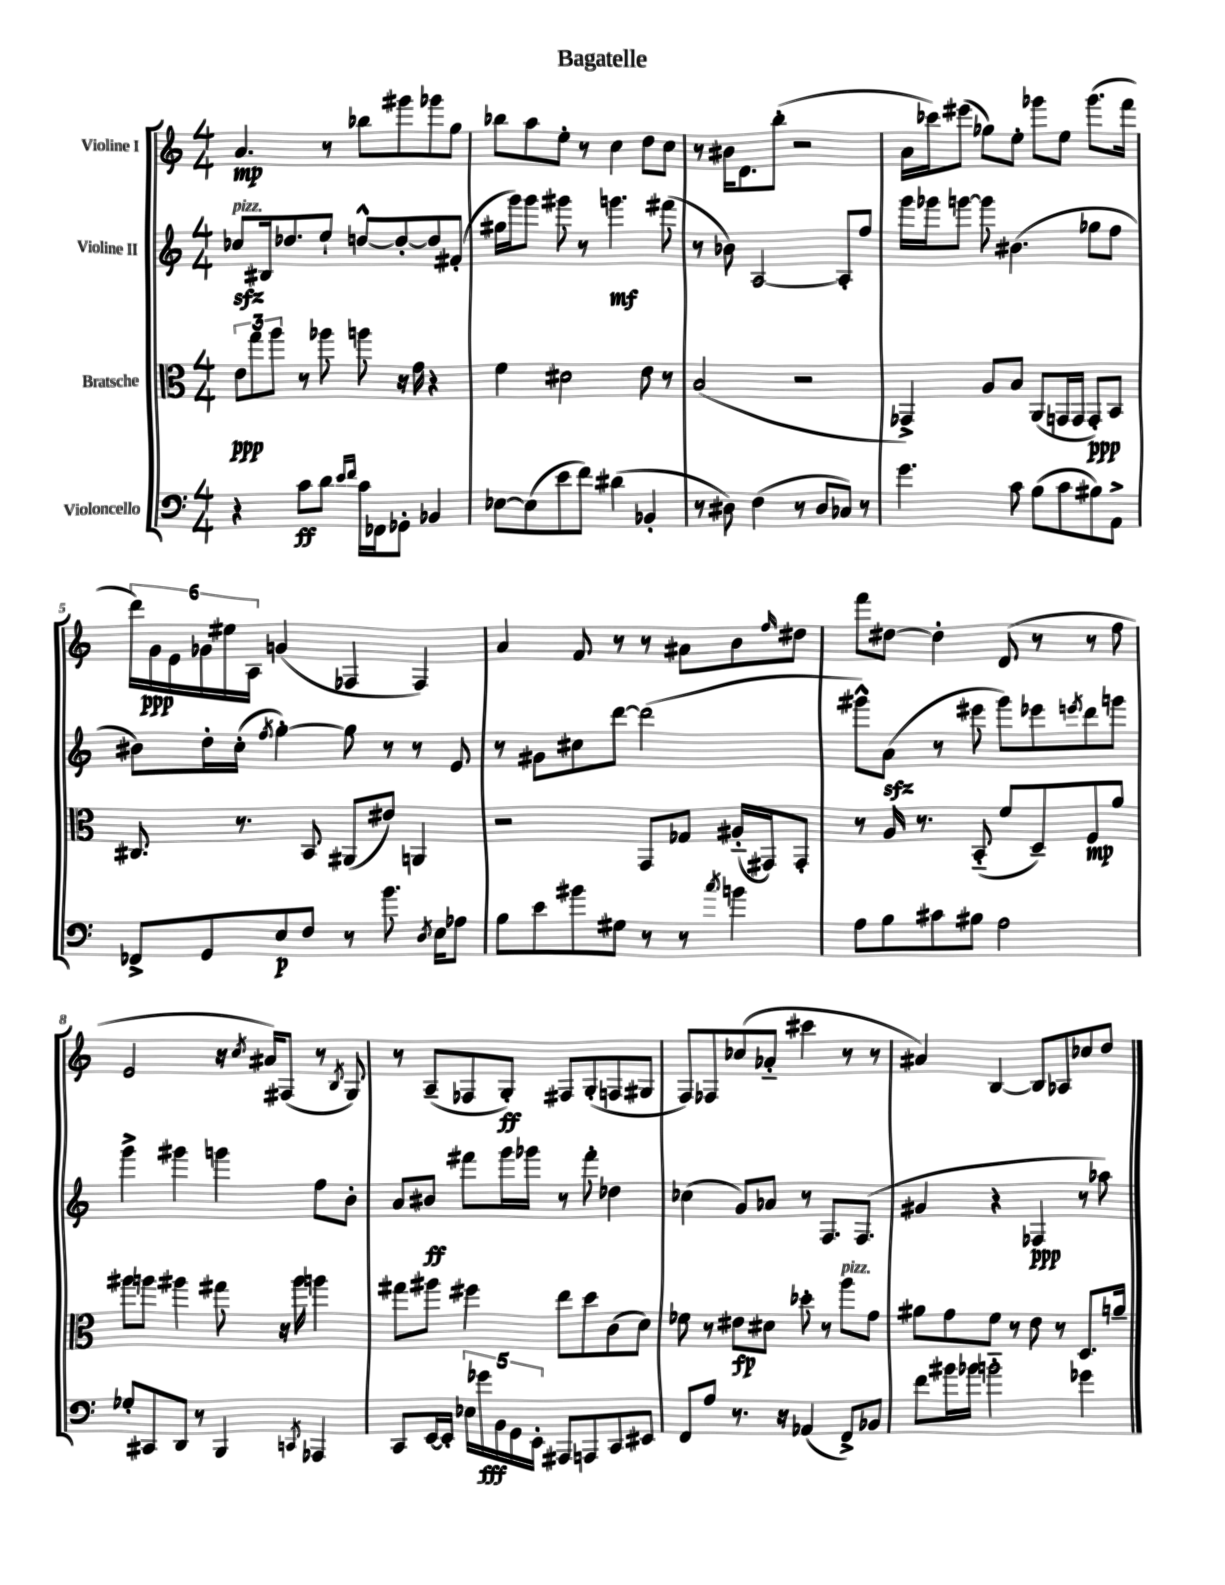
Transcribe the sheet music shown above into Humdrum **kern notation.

**kern	**dynam	**kern	**dynam	**kern	**dynam	**kern	**dynam
*part4	*part4	*part3	*part3	*part2	*part2	*part1	*part1
*staff4	*staff4	*staff3	*staff3	*staff2	*staff2	*staff1	*staff1
*I"Violoncello	*	*I"Bratsche	*	*I"Violine II	*	*I"Violine I	*
*clefF4	*	*clefC3	*	*clefG2	*	*clefG2	*
*k[]	*	*k[]	*	*k[]	*	*k[]	*
*M4/4	*	*M4/4	*	*M4/4	*	*M4/4	*
=1	=1	=1	=1	=1	=1	=1	=1
!	!	!	!	!LO:TX:a:i:t=pizz.	!	!	!
4r	.	12e\L	ppp	8cc-Xzz/L	.	4.a/	mp
.	.	12gg\	.	.	.	.	.
.	.	.	.	16B#X/k	.	.	.
.	.	12aa\J	.	.	.	.	.
.	.	.	.	8.dd-X/	.	.	.
8c\L	ff	8r	.	.	.	.	.
8d\J	.	8aa-X\	.	8ee`/J	.	8r	.
16qqe/LL	.	.	.	.	.	.	.
16qqf/JJ	.	.	.	.	.	.	.
16c\LL	.	8aan\	.	[8ddn^^/L	.	8bb-X\L	.
16FF-X\J	.	.	.	.	.	.	.
8GG-X'\J	.	16r	.	8dd'/_	.	8ggg#X\	.
.	.	16g\	.	.	.	.	.
4BB-X/	.	4r	.	8dd/]	.	8ggg-X\	.
.	.	.	.	(8f#X'/J	.	8gg\J	.
=2	=2	=2	=2	=2	=2	=2	=2
[8E-X\L	.	4f\	.	16gg#X\LL	.	8bb-X\L	.
.	.	.	.	16ggg\J)	.	.	.
(8E-\]	.	.	.	8ggg\J	.	8aa\	.
8e\	.	2d#X\	.	8ggg#X\	.	8ee'\J	.
8f\J)	.	.	.	8r	.	8r	.
(4d#X\	.	.	.	4.gggn\	mf	4cc\	.
4BB-X'/	.	8e\	.	.	.	8dd\L	.
.	.	8r	.	(8fff#X\	.	8cc\J	.
=3	=3	=3	=3	=3	=3	=3	=3
8r	.	(2B/	.	8r	.	8r	.
8D#X\)	.	.	.	8b-X\)	.	16b#X\KL	.
.	.	.	.	.	.	8.d\	.
(4F\	.	.	.	[2A/	.	.	.
.	.	.	.	.	.	(8bb'\J	.
8r	.	2r	.	.	.	2r	.
8D#/L	.	.	.	.	.	.	.
8C-X/J)	.	.	.	8A'/L]	.	.	.
8r	.	.	.	8ff/J	.	.	.
=4	=4	=4	=4	=4	=4	=4	=4
4.g\	.	4GG-X^/)	.	16ggg\LL	.	16a\LL	.
.	.	.	.	16ggg-X\J	.	16ccc-X\J)	.
.	.	.	.	[8gggn\J	.	(8eee#X\J	.
.	.	8A/L	.	8ggg\]	.	8gg-X\L)	.
8c\	.	8B/J	.	(4.b#X\	.	8ee'\J	.
(8B\L	.	(8AA/L	.	.	.	8ggg-X\L	.
8c\	.	16GGn/L	.	.	.	8ee\J	.
.	.	16GG/JJ	.	.	.	.	.
8B#X\)	.	8GG'/L)	ppp	8gg-X\L	.	(8.ggg-\L	.
8AA^\J	.	8BB/J	.	8ff\J	.	.	.
.	.	.	.	.	.	16fff\Jk	.
!!LO:LB:g=z
=5	=5	=5	=5	=5	=5	=5	=5
8FF-X^/L	.	8.C#X/	.	8b#X\L)	.	24ddd\LL)	.
.	.	.	.	.	.	24g\	ppp
.	.	.	.	.	.	24e\	.
8GG/	.	.	.	16dd'\L	.	24g-X\	.
.	.	.	.	.	.	24ee#X\	.
.	.	8.r	.	(16cc'\JJ	.	.	.
.	.	.	.	.	.	24A\JJ	.
.	.	.	.	8qff/	.	.	.
8E/	p	.	.	[4gg'\)	.	(4gn/	.
8F/J	.	8BB/	.	.	.	.	.
8r	.	(8AA#X/L	.	8gg\]	.	4F-X/	.
8.b\	.	8e#X/J)	.	8r	.	.	.
.	.	4AAn/	.	8r	.	4F-/)	.
8qD/	.	.	.	.	.	.	.
16E\KL	.	.	.	.	.	.	.
8A-X\J	.	.	.	8e/	.	.	.
=6	=6	=6	=6	=6	=6	=6	=6
8B\L	.	2r	.	8r	.	4a/	.
8e\	.	.	.	8g#X\L	.	.	.
8b#X\	.	.	.	8cc#X\	.	8f/	.
8G#X\J	.	.	.	[8ddd\J	.	8r	.
8r	.	8GG/L	.	(2ddd\]	.	8r	.
8r	.	8G-X/J	.	.	.	8a#X\L	.
8qcc/	.	.	.	.	.	.	.
4bn\	.	(16A#X/LL	.	.	.	8b\	.
.	.	16GG#X/J)	.	.	.	.	.
.	.	.	.	.	.	16qqff/	.
.	.	8GG#'/J	.	.	.	8dd#X\J	.
=7	=7	=7	=7	=7	=7	=7	=7
8A\L	.	8r	.	8ggg#X^^\L)	.	8fff\L	.
8B\	.	16A/	.	(8azz\J	.	[8dd#X\J	.
.	.	8.r	.	.	.	.	.
8c#X\	.	.	.	8r	.	4dd#'\]	.
8B#X\J	.	(8BB/	.	8eee#X\	.	.	.
2A\	.	8f/L	.	8ggg#\L)	.	(8d/	.
.	.	8D~/)	.	8eee-X\	.	8r	.
.	.	.	.	8qeeen/	.	.	.
.	.	8F/	mp	8ddd\	.	8r	.
.	.	8a/J	.	8gggn\J	.	8ff\	.
!!LO:LB:g=z
=8	=8	=8	=8	=8	=8	=8	=8
8G-X'/L	.	8aa#X\L	.	4ggg^\	.	2e/	.
8CC#X/	.	8aan\J	.	.	.	.	.
8DD/J	.	4aa#X\	.	4ggg#X\	.	.	.
8r	.	.	.	.	.	.	.
4BBB/	.	8gg#X\	.	4gggn\	.	16r	.
.	.	.	.	.	.	8qcc/	.
.	.	.	.	.	.	16a#X/KL)	.
.	.	16r	.	.	.	(8F#X/J	.
.	.	16aa#\	.	.	.	.	.
8qCCn/	.	.	.	.	.	.	.
4AAA-X/	.	4aan\	.	8ff\L	.	8r	.
.	.	.	.	.	.	8qB/	.
.	.	.	.	8b'\J	.	8G/)	.
=9	=9	=9	=9	=9	=9	=9	=9
8CC/L	.	8gg#X\L	.	8a/L	.	8r	.
[16EE/L	.	8aa#X\J	.	8b#X/J	ff	(8A~/L	.
16EE'/JJ]	.	.	.	.	.	.	.
20E-X\LL	.	4ff#X\	.	8fff#X\L	.	8F-X/	.
20g-X\	fff	.	.	.	.	.	.
20BB\	.	.	.	.	.	.	.
.	.	.	.	16ggg\L	.	8G'/J)	ff
20GG\	.	.	.	.	.	.	.
.	.	.	.	16ggg-X\JJ	.	.	.
20EE'\JJ	.	.	.	.	.	.	.
8AAA#X/L	.	8ee\L	.	8r	.	8F#X/L	.
8AAAn/	.	8dd\	.	8fff#'\	.	(8G'/	.
8CC/	.	(8c\	.	4dd-X\	.	8Fn/	.
8EE#X/J	.	8d\J)	.	.	.	8G#X/J	.
=10	=10	=10	=10	=10	=10	=10	=10
8FF/L	.	8f-X\	.	(4cc-X\	.	8F/L)	.
8A/J	.	8r	.	.	.	8F-X/	.
8.r	.	8e#X\L	fp	8g/L)	.	(8cc-X/	.
.	.	8d#X\J	.	8a-X/J	.	8a-X/J	.
16r	.	.	.	.	.	.	.
(4AA-X/	.	8dd-X'\	.	8r	.	4ccc#X\	.
.	.	8r	.	8.F/L	.	.	.
!	!	!LO:TX:a:i:t=pizz.	!	!	!	!	!
8FF^/L)	.	8aa\L	.	.	.	8r	.
.	.	.	.	(8.F/J	.	.	.
8BB-X/J	.	8g\J	.	.	.	8r	.
=11	=11	=11	=11	=11	=11	=11	=11
8f\L	.	8a#X\L	.	4g#X/	.	4a#X/)	.
16b#X\L	.	8g\	.	.	.	.	.
16b-X\JJ	.	.	.	.	.	.	.
2bn\	.	8f\J	.	4r	.	[4B/	.
.	.	8r	.	.	.	.	.
.	.	8e\	.	4F-X/	ppp	8B/L]	.
.	.	8r	.	.	.	8A-X/	.
4g-X\	.	8.D/L	.	8r	.	8cc-X/	.
.	.	.	.	8aa-X\)	.	8dd/J	.
.	.	16an~/Jk	.	.	.	.	.
==	==	==	==	==	==	==	==
*-	*-	*-	*-	*-	*-	*-	*-
